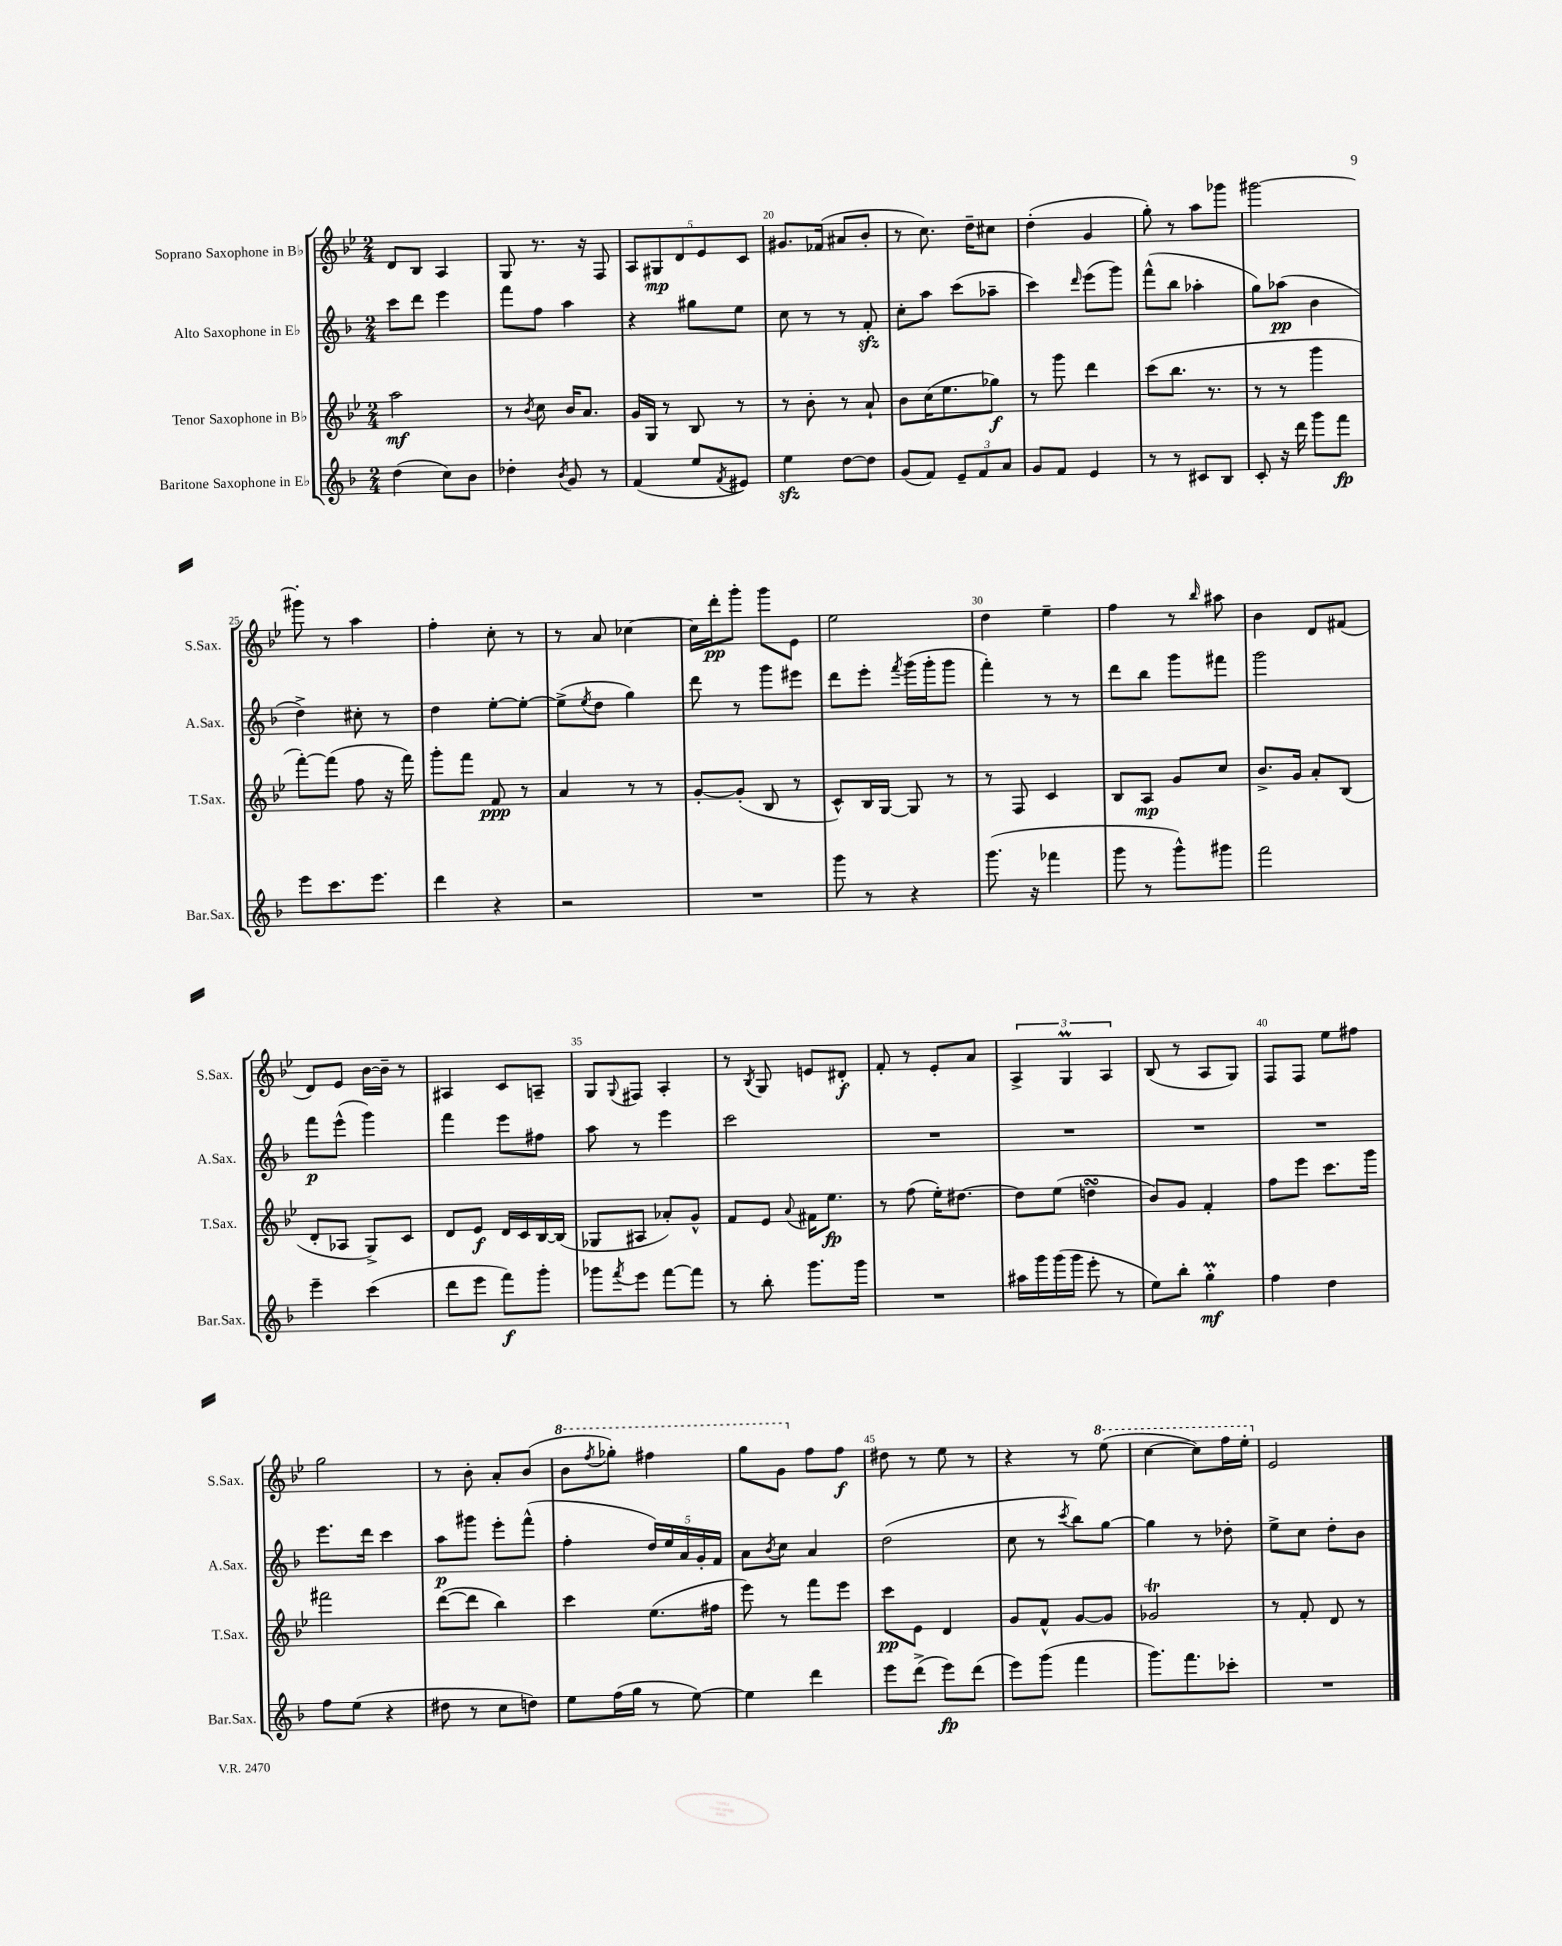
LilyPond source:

<<
\new StaffGroup <<
\new Staff = "s0" \with { instrumentName = "Soprano Saxophone in Bb" shortInstrumentName = "S.Sax." } {
    \clef treble \key bes \major \numericTimeSignature \time 2/4
    d'8 bes8 a4 |
    g8 r8. r16 f8 |
    \tuplet 5/4 { a8 gis8\mp d'8 ees'8 c'8 } |
    gis'8. fes'16( ais'8 bes'8-. |
    r8 c''8.) d''16-- cis''8 |
    d''4-.( g'4 |
    g''8-.) r8 a''8 ges'''8 |
    gis'''2~ |
    gis'''8-. r8 a''4 |
    f''4-. c''8-. r8 |
    r8 a'8 ces''4~ |
    ces''16 d'''16-.\pp g'''8-. g'''8 ees'8 |
    ees''2 |
    d''4 ees''4-- |
    f''4 r8 \grace { bes''16 } ais''8 |
    bes'4 d'8 fis'8( |
    d'8) ees'8 bes'16~ bes'16-- r8 |
    ais4 c'8 a8-- |
    g8 \appoggiatura { g8 } fis8 a4-. |
    r8 \acciaccatura { bes8 } g8 e'8 dis'8-.\f |
    f'8-. r8 ees'8-. a'8 |
    \tuplet 3/2 { a4-> g4\prall a4 } |
    bes8( r8 a8 g8) |
    f8 f8 ees''8 fis''8 |
    g''2 |
    r8 bes'8-. a'8-. bes'8( |
    \ottava #1 bes''8 \acciaccatura { f'''8 } ges'''8-.) fis'''4 |
    g'''8 g''8 \ottava #0 f''8 f''8\f |
    dis''8 r8 ees''8 r8 |
    r4 r8 \ottava #1 ees'''8( |
    c'''4~ c'''8) f'''16 ees'''16-. \ottava #0 |
    ees'2 \bar "|." |
}
\new Staff = "s1" \with { instrumentName = "Alto Saxophone in Eb" shortInstrumentName = "A.Sax." } {
    \clef treble \key f \major \numericTimeSignature \time 2/4
    c'''8 d'''8 e'''4 |
    f'''8 f''8 a''4 |
    r4 gis''8 e''8 |
    c''8 r8 r8 f'8-.\sfz |
    c''8-. a''8 c'''8( aes''8-- |
    c'''4) \grace { d'''16 } e'''8( g'''8) |
    f'''8-^( bes''8 aes''4-. |
    g''8) aes''8\pp( bes'4 |
    d''4->) cis''8-. r8 |
    d''4 e''8~-. e''8~-. |
    e''8->( \acciaccatura { e''8 } d''8 g''4) |
    d'''8 r8 g'''8 eis'''8 |
    d'''8 e'''8-. \acciaccatura { f'''8 } g'''16( g'''16-. g'''8 |
    f'''4-.) r8 r8 |
    d'''8 bes''8 g'''8 fis'''8 |
    g'''2 |
    f'''8\p e'''8-^( g'''4) |
    f'''4 e'''8 fis''8 |
    a''8 r8 e'''4 |
    c'''2 |
    R2 |
    R2 |
    R2 |
    R2 |
    e'''8. d'''16 c'''4 |
    a''8\p gis'''8 e'''8-. f'''8-^( |
    f''4-. \tuplet 5/4 { d''16) e''16 a'16 g'16-. f'16 } |
    a'8 \acciaccatura { bes'8 } c''8 a'4 |
    d''2( |
    c''8 r8 \acciaccatura { c'''8 } bes''8) g''8~ |
    g''4 r8 des''8-. |
    e''8-> c''8 d''8-. bes'8 \bar "|." |
}
\new Staff = "s2" \with { instrumentName = "Tenor Saxophone in Bb" shortInstrumentName = "T.Sax." } {
    \clef treble \key bes \major \numericTimeSignature \time 2/4
    a''2\mf |
    r8 \acciaccatura { bes'8 } c''8 bes'16 a'8. |
    g'16 g16 r8 bes8 r8 |
    r8 bes'8-. r8 a'8-! |
    bes'8 c''16( ees''8. ges''8\f) |
    r8 g'''8 d'''4 |
    c'''8( bes''8. r8. |
    r8 r8 g'''4 |
    f'''8~-.) f'''8( f''8 r16 f'''16) |
    g'''8-. f'''8 f'8\ppp r8 |
    a'4 r8 r8 |
    g'8~-. g'8-.( bes8 r8 |
    c'8-^) bes16 g16~ g8 r8 |
    r8 f8 c'4 |
    bes8 a8\mp g'8 c''8 |
    bes'8.-> g'16 a'8-. bes8( |
    d'8-. aes8 g8->) c'8 |
    d'8 ees'8\f d'16 c'16 bes16~ bes16( |
    ges8 ais8 aes'8-.) g'8-^ |
    f'8 ees'8 \appoggiatura { a'8 } fis'16 ees''8.\fp |
    r8 f''8( ees''16-.) dis''8.~ |
    dis''8 ees''8( d''4\turn |
    bes'8) g'8 f'4-. |
    f''8 ees'''8 c'''8. g'''16 |
    fis'''2 |
    d'''8~( d'''8 bes''4) |
    c'''4 ees''8.( fis''16 |
    ees'''8) r8 f'''8 ees'''8 |
    c'''8\pp ees'8 d'4 |
    g'8 f'8-^ g'8~ g'8 |
    ges'2\trill |
    r8 f'8-. d'8 r8 \bar "|." |
}
\new Staff = "s3" \with { instrumentName = "Baritone Saxophone in Eb" shortInstrumentName = "Bar.Sax." } {
    \clef treble \key f \major \numericTimeSignature \time 2/4
    d''4( c''8) bes'8 |
    des''4-. \acciaccatura { bes'8 } g'8 r8 |
    f'4( e''8 \acciaccatura { f'8 } eis'8) |
    e''4\sfz d''8~ d''8 |
    g'8( f'8) \tuplet 3/2 { e'8-- f'8 a'8 } |
    g'8 f'8 e'4 |
    r8 r8 cis'8 bes8 |
    c'8-. r16 d'''16 g'''8 f'''8\fp |
    e'''8 c'''8. e'''8. |
    d'''4 r4 |
    r2 |
    R2 |
    g'''8 r8 r4 |
    g'''8.( r16 fes'''4 |
    g'''8 r8 g'''8-^) gis'''8 |
    f'''2 |
    e'''4-- c'''4( |
    d'''8 e'''8 f'''8\f) g'''8-. |
    ges'''8 \acciaccatura { f'''8 } e'''8 f'''8~ f'''8 |
    r8 bes''8-. g'''8. g'''16 |
    R2 |
    ais''16 g'''16 g'''16( g'''16 e'''8-. r8 |
    e''8) bes''8-. g''4-.\prall\mf |
    f''4 d''4 |
    f''8 e''8( r4 |
    dis''8 r8 c''8 d''8) |
    e''8 f''16( g''16 r8 e''8~) |
    e''4 d'''4 |
    e'''8 d'''8->( e'''8\fp) d'''8( |
    e'''8) g'''8( f'''4 |
    g'''8.) f'''8. ces'''8-. |
    R2 \bar "|." |
}
>>
>>
\layout { \context { \Score currentBarNumber = #17 \override BarNumber.break-visibility = ##(#f #t #t) barNumberVisibility = #(every-nth-bar-number-visible 5) } }
